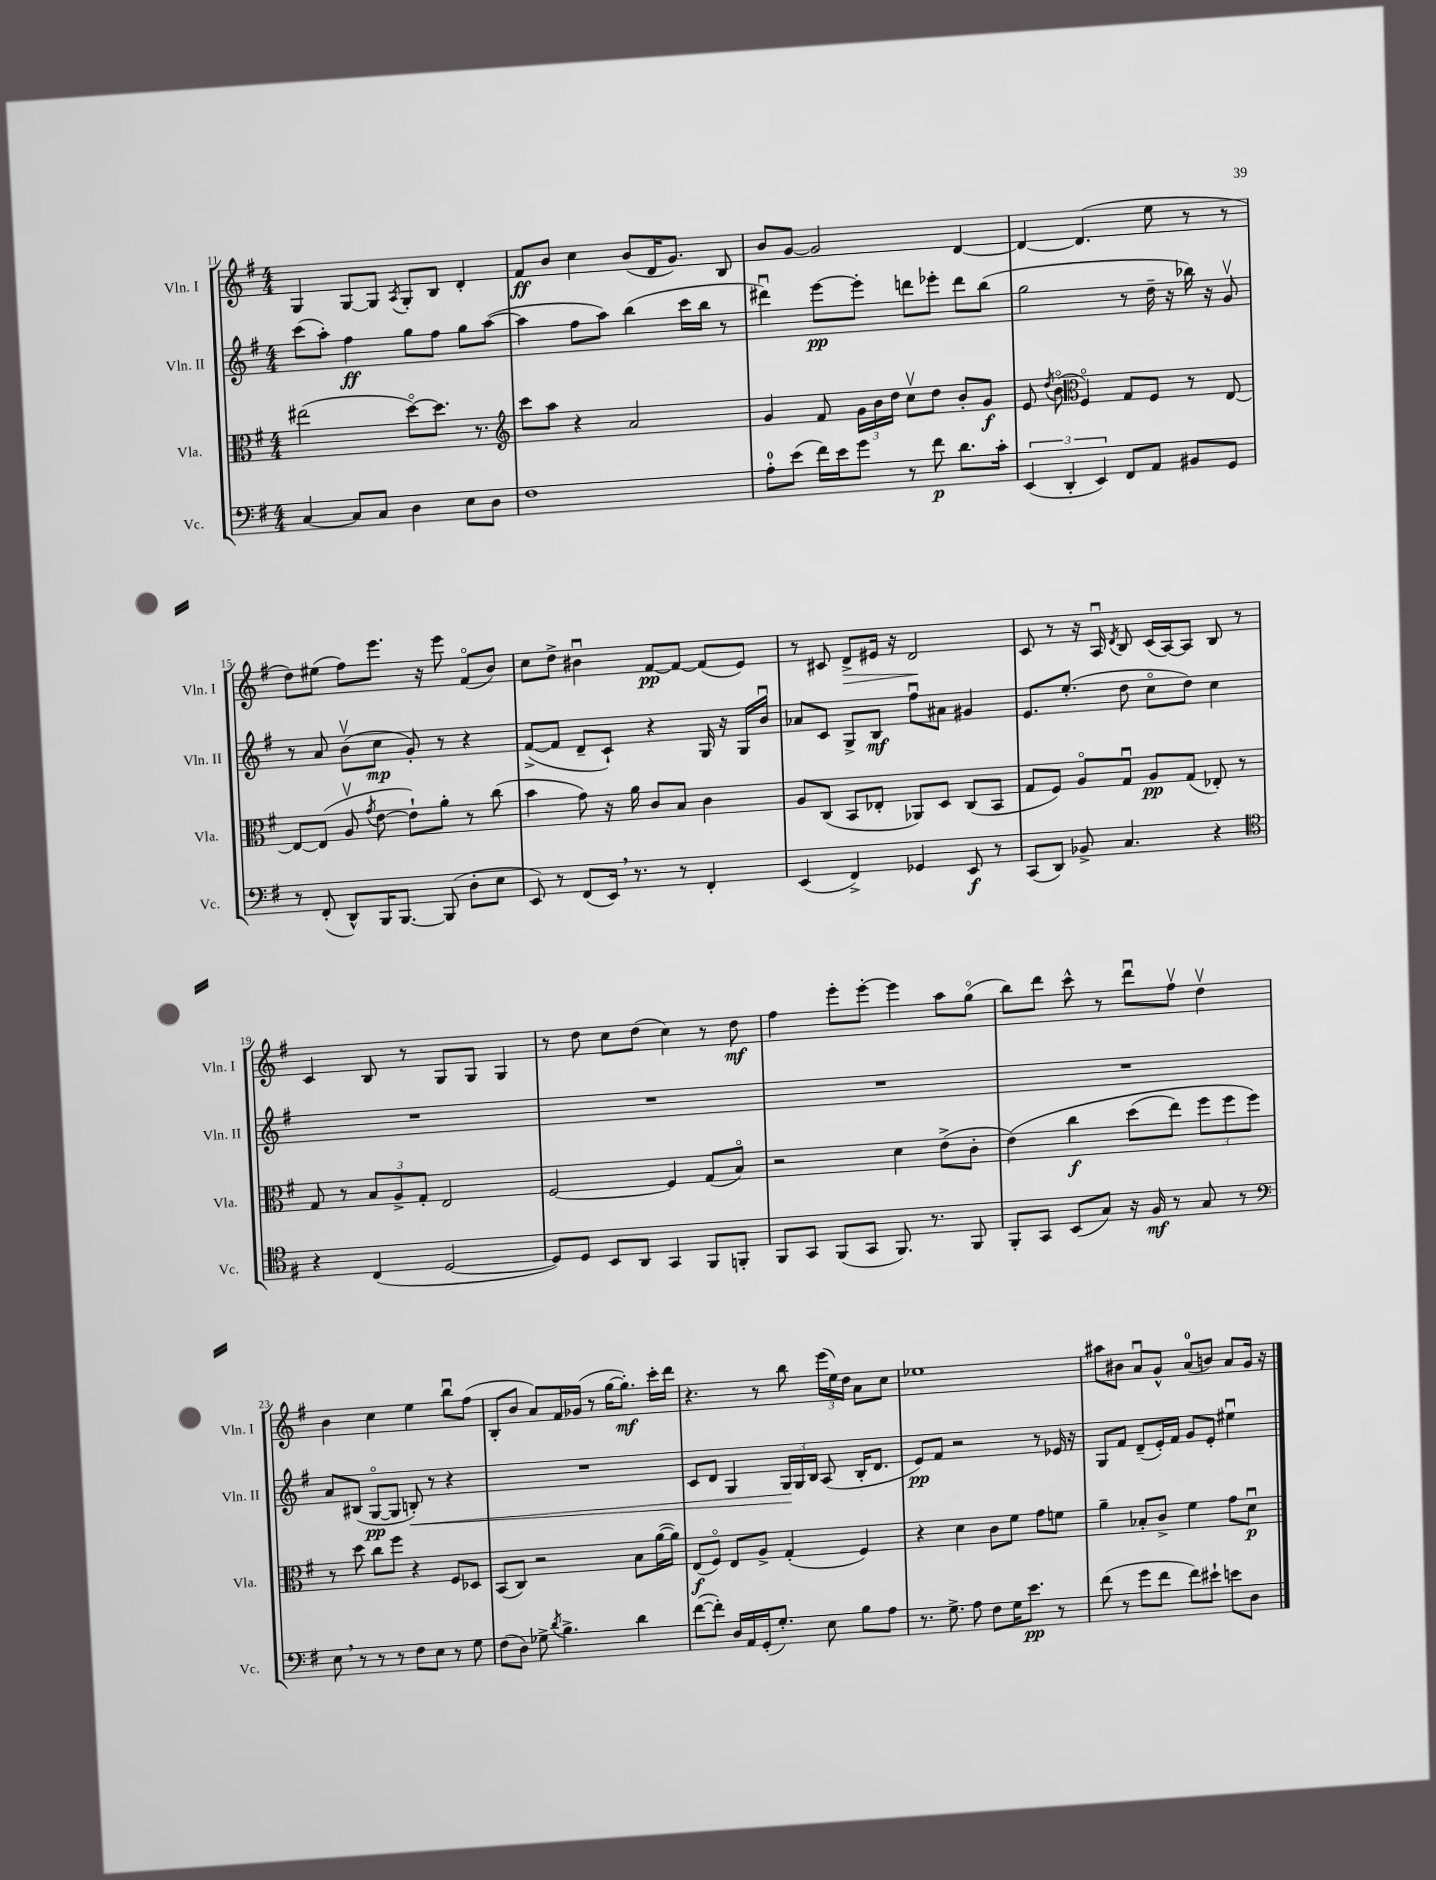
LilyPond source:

<<
\new StaffGroup <<
\new Staff = "s0" \with { instrumentName = "Vln. I" shortInstrumentName = "Vln. I" } {
    \clef treble \key g \major \numericTimeSignature \time 4/4
    \autoBeamOff g4 g8[~ g8] \acciaccatura { a8 } g8[-. b8] d'4-. |
    fis'8[\ff b'8] c''4 b'8[( d'16 g'8.]) b8 |
    b'8[ g'8]~ g'2 d'4~ |
    d'4~ d'4.( e''8 r8 r8 |
    d''8[) eis''8]( fis''8[) e'''8.] r16 e'''8 fis'8[\flageolet( b'8]) |
    c''8[ d''8]-> bis'4\downbow fis'8[~\pp fis'8]~ fis'8[( e'8]) |
    r8 cis'8 d'8[->\> eis'16] r16 d'2\! |
    c'8 r8 r16 a16\downbow \acciaccatura { d'8 } b8 c'16[( a16~) a8] b8 r8 |
    c'4 b8 r8 g8[ g8] g4 |
    r8 d''8 c''8[ d''8]( c''4) r8 d''8\mf |
    fis''4 e'''8[-. e'''8]~-. e'''4 a''8[ g''8]\flageolet( |
    b''8[) d'''8] c'''8-^ r8 d'''8[\downbow fis''8]\upbow d''4\upbow |
    b'4 c''4 e''4 b''8[\downbow fis''8]( |
    b8[-. b'8] a'8[) fis'16 ges'16]( r8 g''16[~ g''8.]-.\mf) c'''16[-. d'''16] |
    r4. r8 b''8 \tuplet 3/2 { e'''16[( e''16) d''16] } a'8[ c''8] |
    ees''1 |
    ais''8[ bis'8] a'8[\downbow g'8]-^ a'8[-0( b'8]) a'8[ g'16] r16 \bar "|." |
}
\new Staff = "s1" \with { instrumentName = "Vln. II" shortInstrumentName = "Vln. II" } {
    \clef treble \key g \major \numericTimeSignature \time 4/4
    \autoBeamOff c'''8[( a''8]-.) fis''4\ff g''8[ fis''8] g''8[ a''8]~( |
    a''4 fis''8[ a''8]) b''4( c'''16[ b''16] r8 |
    dis'''4\downbow) e'''8[~\pp e'''8]-. d'''8[ ees'''8]-. d'''8[ b''8]( |
    g''2 r8 d''16-- r16 bes''16) r16 g'8\upbow |
    r8 a'8 b'8[\upbow( c''8]\mp g'8-.) r8 r4 |
    fis'8[~->( fis'8] d'8[-- c'8]-!) r4 g16 r16 g16[ b'16]\downbow |
    aes'8[ c'8] g8[-> b8]\mf fis''8[\downbow ais'8] gis'4 |
    e'8.[ e''8.]-.( d''8 c''8[\flageolet d''8]) c''4 |
    R1 |
    R1 |
    R1 |
    R1 |
    a'8[ bis8]( g8[~\flageolet\pp g8] b8-.\<) r8 r4 |
    R1 |
    c'8[ d'8] g4 \tuplet 3/2 { g16[\! g16 b16] } a8( b16[-. d'8.] |
    e'8[\pp) fis'8] r2 r8 ees'16 r16 |
    g8[ fis'8] d'8[--( e'16-.) fis'16] g'8[ e'8]-. eis''4\downbow \bar "|." |
}
\new Staff = "s2" \with { instrumentName = "Vla." shortInstrumentName = "Vla." } {
    \clef alto \key g \major \numericTimeSignature \time 4/4
    \autoBeamOff eis''2( d''8[~\flageolet) d''8.] r8. |
    \clef treble c'''8[ a''8] r4 a'2 |
    g'4 fis'8 \tuplet 3/2 { g'16[ b'16 d''16] } c''8[\upbow d''8] b'8[-. g'8]\f |
    e'8 \acciaccatura { d''8 } b'8\flageolet( \clef alto fis4\flageolet) g8[ fis8] r8 e8~ |
    e8[~ e8]( a8\upbow \acciaccatura { g'8 } e'8~ e'8[-!) a'8]-. r8 c''8( |
    b'4 g'8) r16 a'16 c'8[ b8] c'4 |
    a8[ c8]( b,8[ ees8]-. aes,8[) d8] c8[( b,8] |
    g8[ fis8]) a8[\flageolet g8]\downbow a8[\pp g8]( ees8-.) r8 |
    g8 r8 \tuplet 3/2 { b8[ a8-> g8]-. } e2 |
    fis2~ fis4 g8[( b8]\flageolet) |
    r2 d'4 e'8[->( c'8]-. |
    e'4)\( c''4\f d''8[( e''8]) \tuplet 3/2 { fis''8[ fis''8 fis''8]\) } |
    r8 d''8 c''8[ fis''8] r4 fis8[ des8] |
    b,8[( c8]) r2 b8[ a'16~( a'16]) |
    e8[\f( fis8]\flageolet) e8[ a8]-> g4-.( fis4) |
    r4 d'4 c'8[ fis'8] g'8[ f'8] |
    a'4-- bes8[-. c'8]-> fis'4 g'8[ d'8]\downbow\p \bar "|." |
}
\new Staff = "s3" \with { instrumentName = "Vc." shortInstrumentName = "Vc." } {
    \clef bass \key g \major \numericTimeSignature \time 4/4
    \autoBeamOff c4~ c8[ c8] d4 e8[ d8] |
    fis1 |
    a8[-0-. e'8]( fis'16[) e'16 g'8] r8 fis'8\p d'8.[ c'16]-. |
    \tuplet 3/2 { e,4( d,4-. e,4) } fis,8[ a,8] bis,8[ g,8] |
    r8 fis,8-.( d,8[-^) b,,16 b,,8.]~ b,,8( d8[-. e8] |
    e,8) r8 fis,8[( e,16]) \breathe r8. r8 fis,4-. |
    e,4( fis,4->) ges,4 e,8\f r8 |
    c,8[( d,8]) bes,8-> c4. r4 |
    \clef tenor r4 c4( d2~ |
    d8[) d8] b,8[ a,8] g,4 fis,8[ f,8]-. |
    fis,8[ g,8] fis,8[( g,8] fis,8.) r8. fis,8 |
    fis,8[-. g,8] b,8[( g8]) r16 fis16\mf r8 g8 r8 |
    \clef bass e8 \breathe r8 r8 r8 fis8[ e8] r8 g8 |
    fis8[( d8]) ges8-> \acciaccatura { d'8 } b4.-> d'4 |
    fis'8[~( fis'8]-.) d16[ a,16 g,16-.( g8.]-.) e8 b8[ a8] |
    r8. g8.-> a8 fis8[ g16 e'8.]\pp r8 |
    fis'8( r8 g'8[ fis'8] fis'8[) eis'8]-! e'8[ d8] \bar "|." |
}
>>
>>
\layout { \context { \Score currentBarNumber = #11 } }
